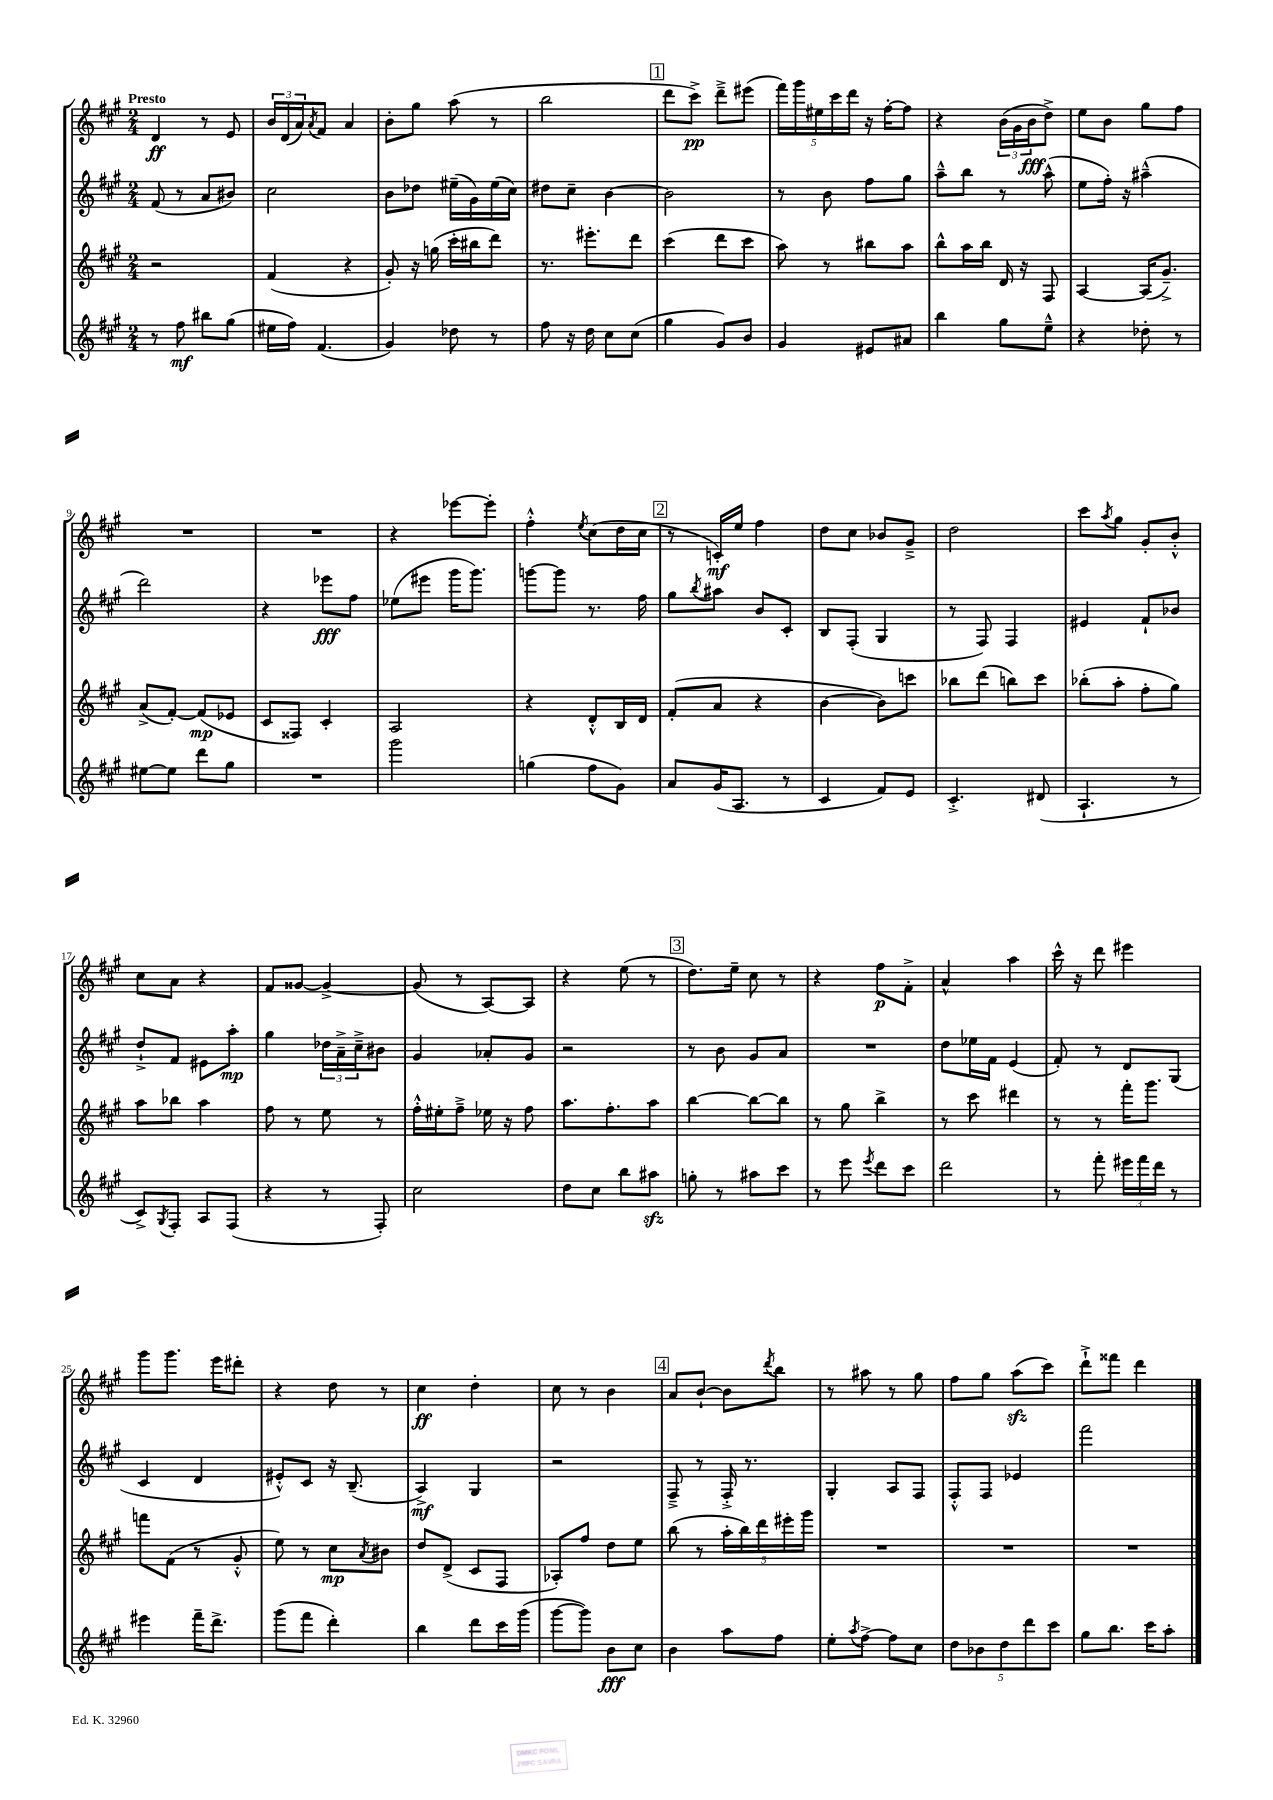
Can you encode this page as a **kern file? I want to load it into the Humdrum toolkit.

**kern	**kern	**kern	**kern
*staff4	*staff3	*staff2	*staff1
*clefG2	*clefG2	*clefG2	*clefG2
*k[f#c#g#]	*k[f#c#g#]	*k[f#c#g#]	*k[f#c#g#]
*M2/4	*M2/4	*M2/4	*M2/4
8r	2r	(8f#	4d
8ff#	.	8r	.
8bb#	.	8a	8r
(8gg#	.	8b#)	8e
=	=	=	=
16ee#	(4f#	2cc#	24b
.	.	.	(24d
16ff#)	.	.	.
.	.	.	24a)
.	.	.	8qa
(4.f#	.	.	8f#
.	4r	.	4a
=	=	=	=
4g#)	8g#')	8b	8b'
.	16r	8dd-	8gg#
.	(16gg	.	.
8dd-	16ccc#'	(16ee#~	(8aa
.	16bb#	16g#)	.
8r	8ddd)	(16ee#	8r
.	.	16cc#)	.
=	=	=	=
8ff#	8.r	8dd#	2bb
16r	.	8cc#~	.
16dd	8.eee#'	.	.
8cc#	.	[4b	.
(8cc#	8ddd	.	.
=	=	=	=
4gg#	(4ccc#	2b]	8ddd
.	.	.	8ccc#^)
8g#)	8ddd	.	8ddd~^
8b	8ccc#	.	(8eee#
=	=	=	=
4g#	8aa)	8r	20fff#)
.	.	.	20ggg#
.	.	.	20ee#
.	8r	8b	.
.	.	.	20ccc#
.	.	.	20ddd
8e#	8bb#	8ff#	16r
.	.	.	[16ff#'
8a#	8aa	8gg#	8ff#]
=	=	=	=
4bb	8bb^^	8aa~^^	4r
.	16aa	8bb	.
.	16bb	.	.
8gg#	16d	8r	(24b
.	.	.	24g#
.	16r	.	.
.	.	.	24b
8ee~^^	8F#	(8aa^^	8dd^)
=	=	=	=
4r	[4A	8ee	8ee
.	.	16ff#')	8b
.	.	16r	.
8dd-'	(16A]	(4aa#~^^	8gg#
.	8.g#~^)	.	.
8r	.	.	8ff#
=	=	=	=
[8ee#	(8a^	2ddd)	2r
8ee#]	[8f#')	.	.
8ddd	(8f#]	.	.
8gg#	8e-	.	.
=	=	=	=
2r	8c#	4r	2r
.	8F##)	.	.
.	4c#'	8eee-	.
.	.	8ff#	.
=	=	=	=
2ggg#	2A	(8ee-	4r
.	.	8eee#	.
.	.	16ggg#	[8eee-
.	.	8.ggg#)	.
.	.	.	8eee-']
=	=	=	=
(4gg	4r	[8ggg	4ff#'^^
.	.	8ggg]	.
.	.	.	8qee
8ff#	8d'^^	8.r	(8cc#
8g#)	16B	.	16dd
.	16d	16ff#	16cc#
=	=	=	=
8a	(8f#'	8gg#	8r
.	.	8qbb	.
(16g#	8a	8aa#	16c')
8.A	.	.	16ee
.	4r	8b	4ff#
8r	.	8c#'	.
=	=	=	=
4c#	[4b	8B	8dd
.	.	(8F#'	8cc#
8f#)	8b])	4G#	8b-
8e	8ccc	.	8g#~^
=	=	=	=
4.c#'^	8bb-	8r	2dd
.	(8ddd	8F#)	.
.	8bb)	4F#	.
(8d#	8ccc#	.	.
=	=	=	=
4.A`	(8bb-'	4e#	8ccc#
.	.	.	8qaa
.	8aa'	.	8gg#
.	8ff#'	8f#`	8g#'
8r	8gg#)	8b-	8b'^^
=	=	=	=
8c#^)	8aa	8dd`^	8cc#
8qG#	.	.	.
8F#'	8bb-	8f#	8a
8A	4aa	8e#	4r
(8F#	.	8aa'	.
=	=	=	=
4r	8ff#	4gg#	8f#
.	8r	.	[8g##
8r	8ee	24dd-	4g##^_
.	.	24a~^	.
.	.	24cc#~^	.
8F#')	8r	8b#	.
=	=	=	=
2cc#	16ff#'^^	4g#	(8g##]
.	16ee#'	.	.
.	8ff#~^	.	8r
.	16ee-	8a-'	[8A)
.	16r	.	.
.	8ff#	8g#	8A]
=	=	=	=
8dd	8.aa	2r	4r
8cc#	.	.	.
.	8.ff#'	.	.
8bb	.	.	(8ee
8aa#	8aa	.	8r
=	=	=	=
8gg'	[4bb	8r	8.dd)
8r	.	8b	.
.	.	.	16ee~
8aa#	8bb_	8g#	8cc#
8ccc#	8bb]	8a	8r
=	=	=	=
8r	8r	2r	4r
8eee	8gg#	.	.
8qeee	.	.	.
8ddd	4bb^	.	8ff#
8ccc#	.	.	8f#'^
=	=	=	=
2ddd	8r	8dd	4a^^
.	8ccc#	16ee-	.
.	.	16f#	.
.	4ddd#	(4e	4aa
=	=	=	=
8r	8r	8f#')	16ccc#^^
.	.	.	16r
8fff#'	8r	8r	8ddd
24eee#	16fff#'	8d	4eee#
24fff#	.	.	.
.	8.ggg#	.	.
24ddd	.	.	.
8r	.	(8G#	.
=	=	=	=
4eee#	8fff	4c#	8ggg#
.	(8f#	.	8.ggg#
16fff#~	8r	4d	.
8.ddd^	.	.	16eee
.	8g#'^^	.	8ddd#'
=	=	=	=
(8ggg#	8ee)	8e#'^^)	4r
8fff#	8r	8c#	.
4ddd')	8cc#	16r	8dd
.	.	(8.B~	.
.	8qa	.	.
.	8b#	.	8r
=	=	=	=
4bb	8dd	4A^)	4cc#
.	(8d^	.	.
8ddd	8c#	4G#	4dd'
16ccc#	8F#	.	.
(16ggg#	.	.	.
=	=	=	=
[8ggg#	8A-')	2r	8cc#
8ggg#])	8ff#	.	8r
8b	8dd	.	4b
8cc#	8ee	.	.
=	=	=	=
4b	(8bb	8F#~^	8a
.	8r	8r	[8b`
8aa	20aa'	16F#'^	8b]
.	20bb)	.	.
.	.	8.r	.
.	20ddd	.	.
.	.	.	8qddd
8ff#	.	.	8bb
.	20eee#'	.	.
.	20ggg#	.	.
=	=	=	=
8ee'	2r	4G#'	8r
8qaa	.	.	.
[8ff#^	.	.	8aa#
8ff#]	.	8A	8r
8cc#	.	8F#	8gg#
=	=	=	=
10dd	2r	8F#'^^	8ff#
10b-	.	.	.
.	.	8F#	8gg#
10dd	.	.	.
.	.	4e-	(8aa
10ddd	.	.	.
.	.	.	8ccc#)
10ccc#	.	.	.
=	=	=	=
8gg#	2r	2fff#	8ddd`^
8.bb	.	.	8fff##
.	.	.	4ddd
16ccc#	.	.	.
8aa'	.	.	.
==	==	==	==
*-	*-	*-	*-
